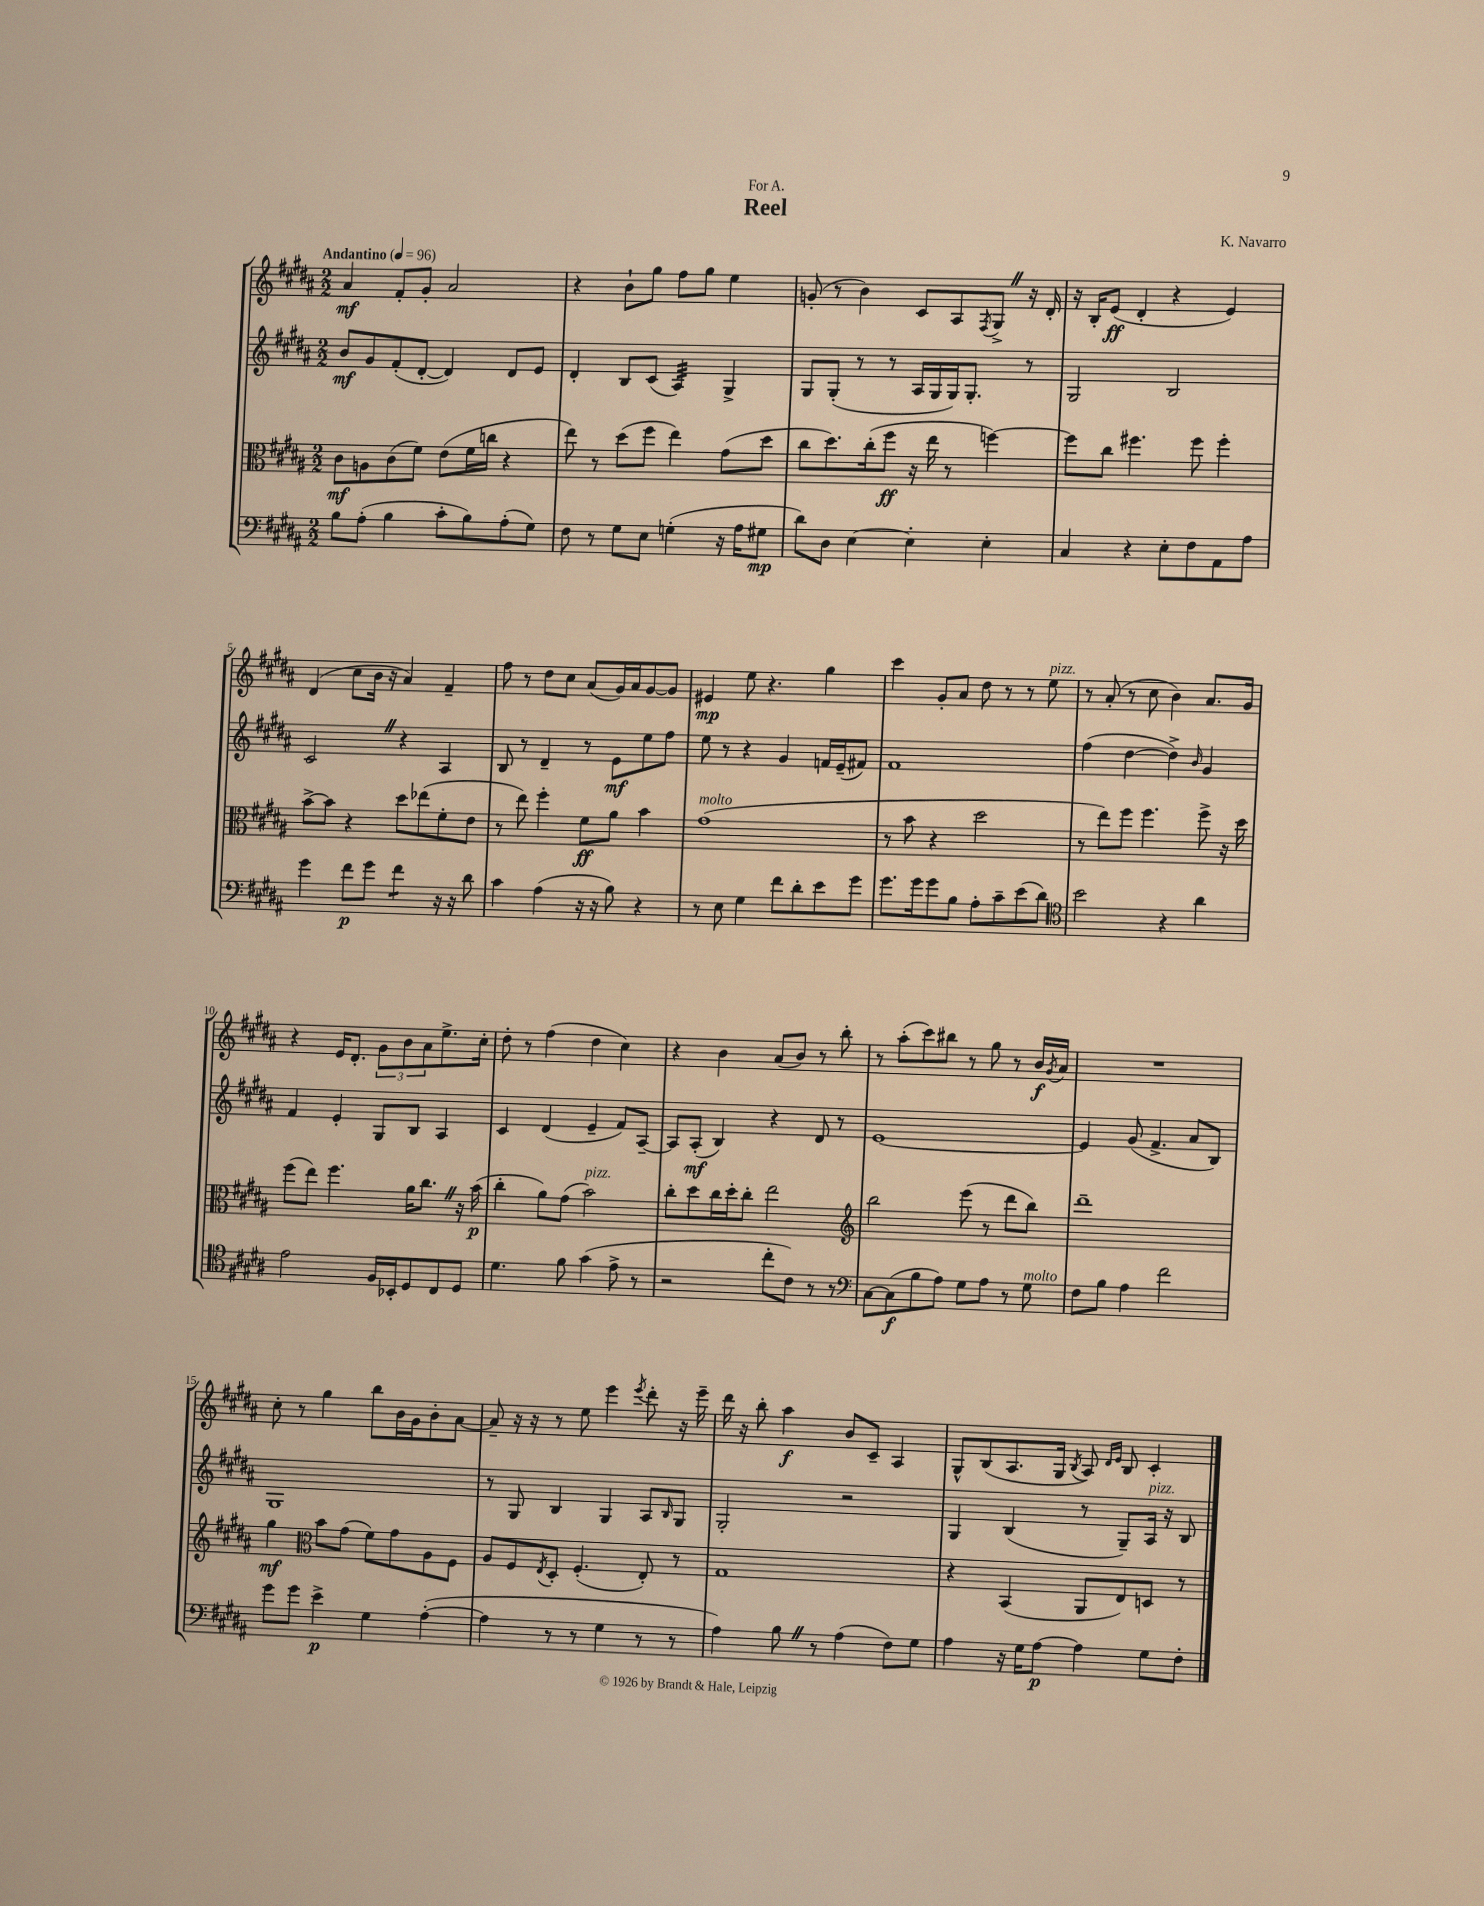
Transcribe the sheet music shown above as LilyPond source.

\header { title = "Reel" composer = "K. Navarro" dedication = "For A." }
<<
\new StaffGroup <<
\new Staff = "s0" {
    \clef treble \key b \major \numericTimeSignature \time 2/2 \tempo "Andantino" 4 = 96
    ais'4\mf fis'8-. gis'8-. ais'2 |
    r4 b'8-! gis''8 fis''8 gis''8 e''4 |
    g'8-.( r8 b'4) cis'8 ais8 \acciaccatura { fis8 } gis8-> \once \override BreathingSign.text = \markup { \musicglyph "scripts.caesura.straight" } \breathe r16 dis'16-. |
    r16 b16-. e'8\ff( dis'4-. r4 e'4) |
    dis'4( cis''8 b'16 r16 ais'4) fis'4-- |
    fis''8 r8 dis''8 cis''8 ais'8( gis'16) ais'16 gis'8~ gis'8 |
    eis'4\mp e''8 r4. gis''4 |
    cis'''4 gis'8-. ais'8 dis''8 r8 r8 e''8^\markup { \italic "pizz." } |
    r8 ais'8-.( r8 cis''8 b'4) ais'8. gis'16 |
    r4 e'16 dis'8.-. \tuplet 3/2 { gis'8 b'8 ais'8 } e''8.-> cis''16-. |
    dis''8-. r8 fis''4( dis''4 cis''4) |
    r4 b'4 ais'8( b'8) r8 b''8-. |
    r8 ais''8-.( cis'''8) bis''8 r8 gis''8 r8 b'16\f \acciaccatura { gis'8 } ais'16 |
    R1 |
    cis''8-. r8 gis''4 b''8 b'16 gis'16 b'8-. ais'8~ |
    ais'8-- r16 r16 r8 e''8 e'''4 \acciaccatura { e'''8 } dis'''8-. r16 e'''16-- |
    dis'''16 r16 b''8-. ais''4\f b'8 cis'8-- ais4 |
    gis8-^ b8( ais8. gis16 \acciaccatura { b8 } ais8) \grace { dis'16 e'16 } b8 cis'4-. \bar "|." |
}
\new Staff = "s1" {
    \clef treble \key b \major \numericTimeSignature \time 2/2
    b'8\mf gis'8 fis'8-.( dis'8~-. dis'4) dis'8 e'8 |
    dis'4-. b8 cis'8( ais4:32) gis4-> |
    gis8 gis8-.( r8 r8 ais16 gis16 gis16) gis8.-. r8 |
    gis2 b2 |
    cis'2 \once \override BreathingSign.text = \markup { \musicglyph "scripts.caesura.straight" } \breathe r4 ais4 |
    b8 r8 dis'4-- r8 e'8\mf e''8 fis''8 |
    e''8 r8 r4 gis'4 f'16 e'16--( fis'8) |
    fis'1 |
    fis''4( dis''4~ dis''4->) \grace { b'16 } gis'4 |
    fis'4 e'4-. gis8 b8 ais4 |
    cis'4 dis'4( e'4-- fis'8) ais8~-- |
    ais8 ais8-.\mf( b4) r4 dis'8 r8 |
    e'1~ |
    e'4 gis'8( fis'4.-> ais'8 b8) |
    gis1 |
    r8 gis8 b4 gis4 ais8 \grace { b16 } gis8 |
    gis2-. r2 |
    gis4 b4( r8 gis8--) ais16^\markup { \italic "pizz." } r16 b8 \bar "|." |
}
\new Staff = "s2" {
    \clef alto \key b \major \numericTimeSignature \time 2/2
    cis'8\mf a8 cis'8( fis'8) e'8( fis'16 c''16 r4 |
    e''8) r8 dis''8( fis''8 e''4) gis'8( dis''8 |
    cis''8 dis''8.) cis''16-.( fis''8\ff r16 e''16 r8 f''4~) |
    f''8 cis''8 fis''4. fis''8 fis''4-. |
    b'8~-> b'8 r4 dis''8 ees''8( fis'8-. e'8 |
    r8 e''8) fis''4-. fis'8\ff ais'8 b'4 |
    gis'1^\markup { \italic "molto" }( |
    r8 b'8 r4 dis''2 |
    r8 e''8) fis''8 fis''4. fis''8-> r16 dis''16 |
    fis''8( e''8) fis''4. ais'16 cis''8. \once \override BreathingSign.text = \markup { \musicglyph "scripts.caesura.straight" } \breathe r16 b'16\p( |
    cis''4-. ais'8) gis'8( b'2^\markup { \italic "pizz." }) |
    cis''8-. dis''8 cis''16 dis''16-. cis''8-. e''2 |
    \clef treble b''2 e'''8( r8 dis'''8 b''8) |
    dis'''1-- |
    gis''4\mf \clef alto b'8 gis'8( fis'8) gis'8 ais8 fis8 |
    ais8 fis8 \acciaccatura { e8 } dis8-. fis4.-.( e8-.) r8 |
    gis1 |
    r4 b,4( ais,8 e8) d8 r8 \bar "|." |
}
\new Staff = "s3" {
    \clef bass \key b \major \numericTimeSignature \time 2/2
    b8 ais8-.( b4 cis'8-. b8) ais8-.( gis8) |
    fis8 r8 gis8 e8 g4-.( r16 ais16 gis8\mp |
    dis'8) dis8 e4~ e4-. e4-. |
    cis4 r4 e8-. fis8 ais,8 ais8 |
    gis'4 fis'8\p gis'8 fis'4:8 r16 r16 dis'8 |
    cis'4 ais4( r16 r16 b8) r4 |
    r8 e8 gis4 fis'8 dis'8-. e'8 gis'8 |
    gis'8. gis'16 gis'8 b8 ais8-. cis'8-- e'8( dis'8) |
    \clef tenor b'2 r4 ais'4 |
    e'2 fis16 bes,16-. dis8 cis8 dis8 |
    dis'4. fis'8 gis'4( e'8-> r8 |
    r2 cis''8-. cis'8) r8 r8 |
    \clef bass cis8~ cis8\f( b8 ais8) gis8 ais8 r8 gis8^\markup { \italic "molto" } |
    fis8 b8 ais4 fis'2 |
    gis'8 gis'8 e'4->\p gis4 ais4~-.( |
    ais4 r8 r8 gis4 r8 r8 |
    ais4) b8 \once \override BreathingSign.text = \markup { \musicglyph "scripts.caesura.straight" } \breathe r8 ais4( fis8) gis8 |
    ais4 r16 gis16 ais8~\p ais4 gis8 fis8-. \bar "|." |
}
>>
>>
